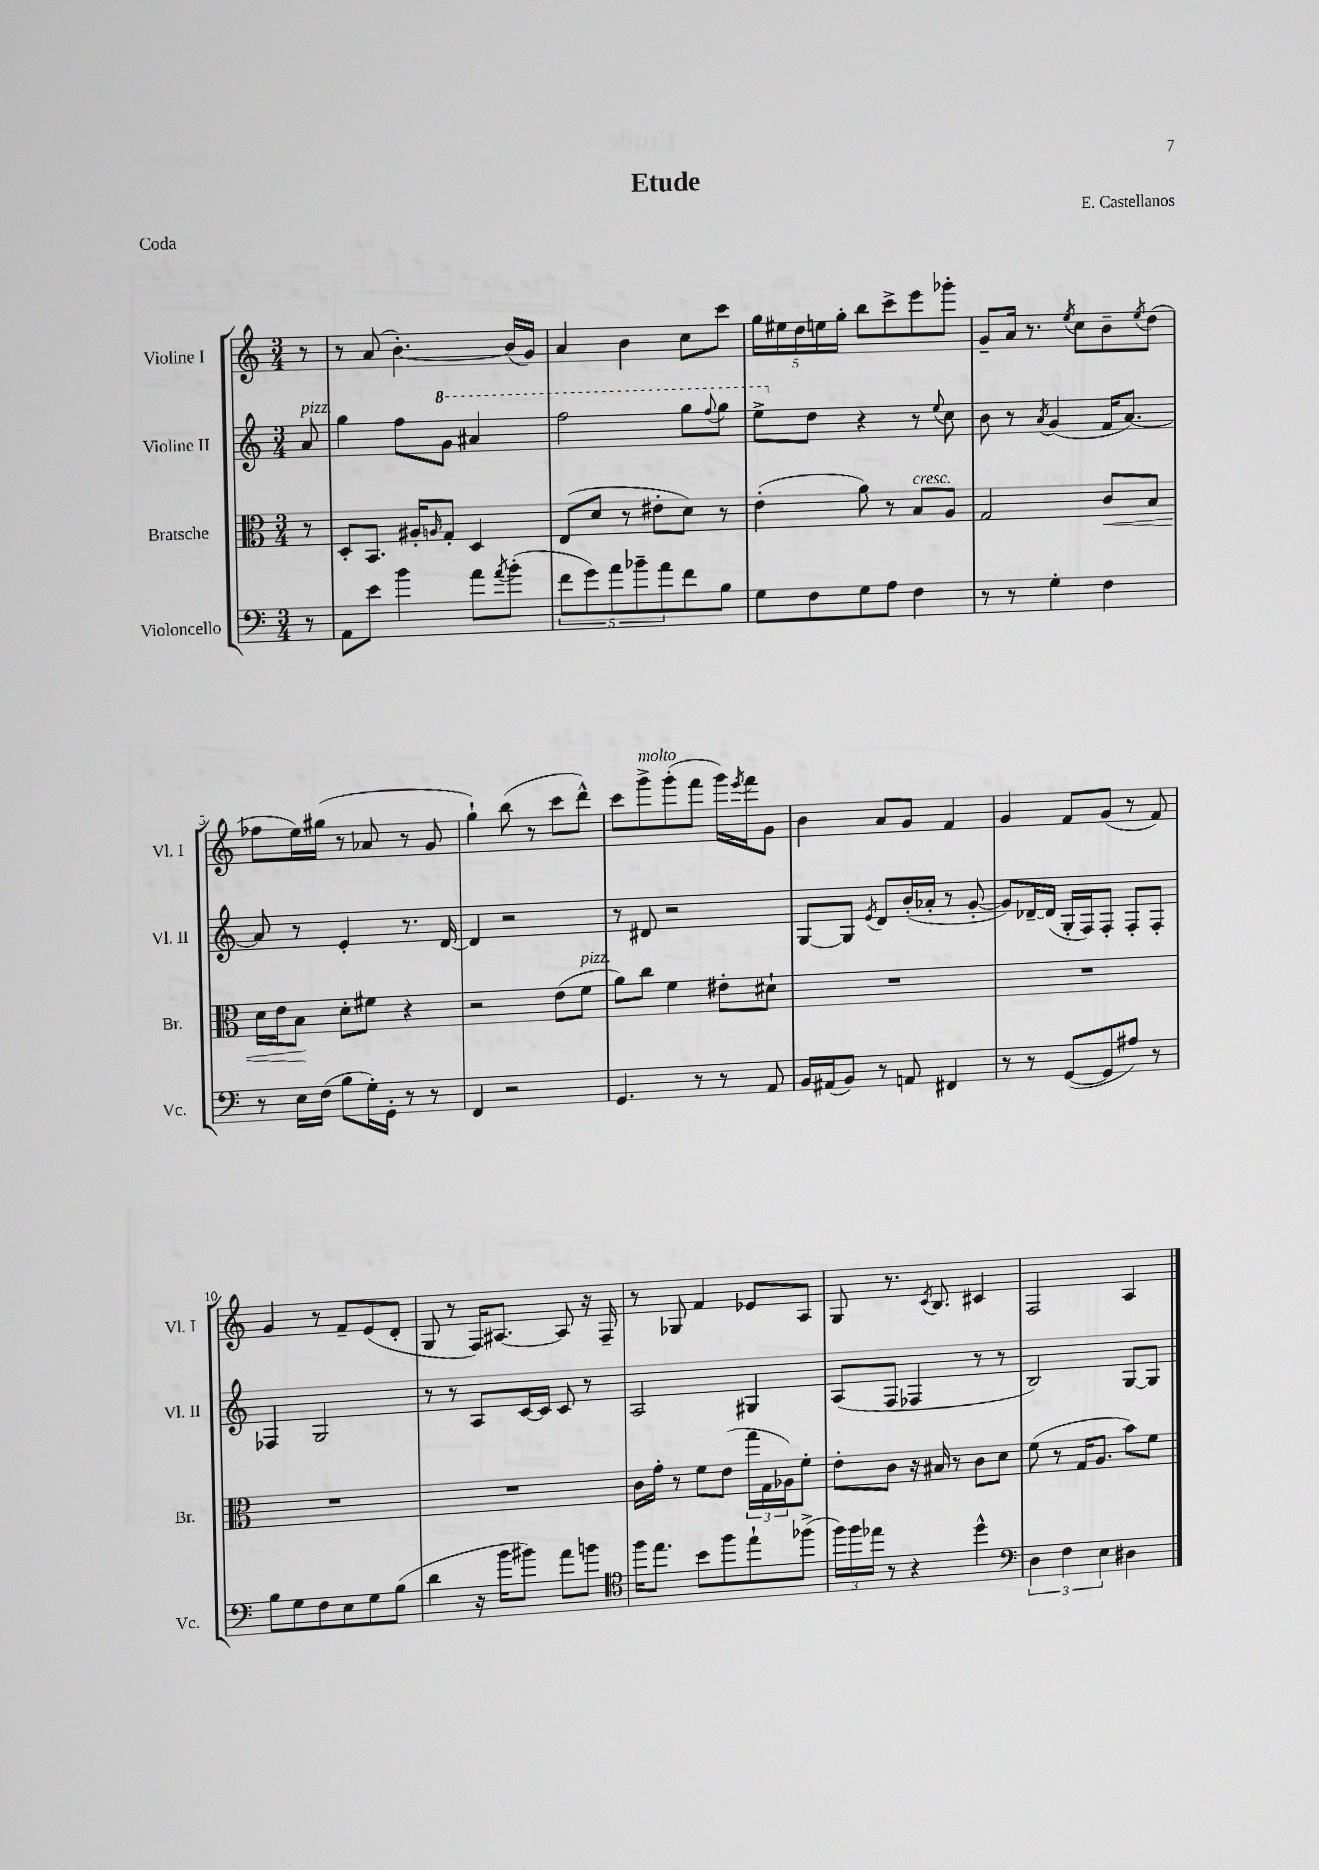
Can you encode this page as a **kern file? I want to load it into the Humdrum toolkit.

**kern	**kern	**kern	**kern
*staff4	*staff3	*staff2	*staff1
*clefF4	*clefC3	*clefG2	*clefG2
*k[]	*k[]	*k[]	*k[]
*M3/4	*M3/4	*M3/4	*M3/4
8r	8r	8a/	8r
=	=	=	=
8AA\L	8D'/L	4gg\	8r
8e\J	8.BB/J	.	(8a/
4b\	.	8ff\L	[4.b'\)
.	16A#'/LK	.	.
.	16qqA/	.	.
.	8G'/J	8gg\J	.
8a\L	4D/	4aa#/	.
8qa/	.	.	.
(8b'\J	.	.	(16b/]LL
.	.	.	16g/JJ)
=	=	=	=
10f\L	(8E/L	2fff\	4a/
10g\)	.	.	.
.	8d/J	.	.
10a\	.	.	.
.	8r	.	4b\
10b-~\	.	.	.
.	8e#'\L	.	.
10a\	.	.	.
8f\	8d\J)	8ggg\L	8cc\L
.	.	8qqfff/	.
8B\J	8r	8ggg\J	8ccc\J
=	=	=	=
8G\L	(4e'\	8eee^\L	20gg\LL
.	.	.	20ee#\
.	.	.	20dd\
8F\	.	8dd\J	.
.	.	.	20ee\
.	.	.	20gg'\JJ
8G\	8a\)	4r	8bb\L
8A\J	8r	.	8ccc^\
4F\	8B/L	8r	8eee\
.	.	8qqee/	.
.	8A/J	8cc\	8ggg-'\J
=	=	=	=
8r	2G/	8b\	8g~/L
8r	.	8r	16a/Jk
.	.	.	8.r
.	.	8qa/	.
4G'\	.	(4g/	.
.	.	.	8qee/
.	.	.	8cc\L
4F\	8c/L	16f/LK	8b~\
.	.	[8.a/J)	.
.	.	.	8qee/
.	8B/J	.	(8dd\J
=	=	=	=
8r	16d\LL	8a/]	8ff-\L
.	16e\J	.	.
16E\LL	8B\J	8r	16ee\L)
(16F\JJ	.	.	(16gg#\JJ
8B\L	8d'\L	4e'/	8r
16G'\L)	8f#\J	.	8a-/
16GG'\JJ	.	.	.
8r	4r	8.r	8r
8r	.	.	8g/
.	.	[16d/	.
=	=	=	=
4FF/	2r	4d/]	4gg`\)
2r	.	2r	(8bb\
.	.	.	8r
.	(8e\L	.	8ccc\L
.	8f\J	.	8ddd^^\J)
=	=	=	=
4.GG/	8a\L)	8r	8ccc\L
.	8cc\J	8d#/	8ggg^\
.	4f\	2r	(8ggg'\
8r	.	.	8fff\J
8r	8e#'\L	.	16ggg\LL)
.	.	.	8qeee/
.	.	.	16fff\J
8AA/	8d#`\J	.	8g\J
=	=	=	=
16BB/LL	2.r	[8G/L	4b\
(16AA#/J	.	.	.
8BB/J)	.	8G/]J	.
.	.	8qe/	.
8r	.	8d/L	8a/L
8AA/	.	(16b'/L	8g/J
.	.	16a-'/JJ	.
4FF#/	.	8r	4f/
.	.	[8g'/	.
=	=	=	=
8r	2.r	8g/]L)	4g/
8r	.	[16d-~/L	.
.	.	(16d-/]JJ	.
([8GG/L	.	16G'/LL	8f/L
.	.	16F/J)	.
8GG/]	.	8F'/J	(8g/J
8A#/J)	.	8F'/L	8r
8r	.	8F'/J	8f/)
=	=	=	=
8B\L	2.r	4F-/	4g/
8G\	.	.	.
8F\	.	2G/	8r
8E\	.	.	8f~/L
8G\	.	.	(8e/
(8B\J	.	.	8d'/J
=	=	=	=
4d\	2.r	8r	8G/
.	.	8r	8r
16r	.	8A/L	16F/LK)
16b\LK	.	.	[8.A#/J
8b#\J)	.	[16c/L	.
.	.	16c/]JJ	.
8a\L	.	8c/	8A#/]
8b\J	.	8r	16r
.	.	.	16F~/
=	=	=	=
*clefC4	*	*	*
16ff\LK	16c\LL	2A/	8r
8.ee\J	16g'\JJ	.	.
.	8r	.	8G-/
8b\L	8f\L	.	4f/
8ff\	(8e\J	.	.
8ee`\	24gg\LL	4G#/	8e-/L
.	24G\	.	.
.	24A-\J)	.	.
(8ff-^\J	8f'\J	.	8A/J
=	=	=	=
24ff\LL)	8e'\L	(8A/L	8G/
24ff\	.	.	.
24ee-\JJ	.	.	.
8r	8c\J	8F/J	8.r
4r	16r	4F-/	.
.	.	.	8qc/
.	16B#/	.	8.B/
.	8r	.	.
4dd^^\	8c\L	8r	4c#/
.	8d\J	8r	.
=	=	=	=
*clefF4	*	*	*
6D\	(8f\	2B/)	2F/
.	8r	.	.
6F\	.	.	.
.	16G/LK	.	.
.	8.A/J	.	.
6E\	.	.	.
4D#\	8b\L)	[8G/L	4A/
.	8f\J	8G/]J	.
==	==	==	==
*-	*-	*-	*-
